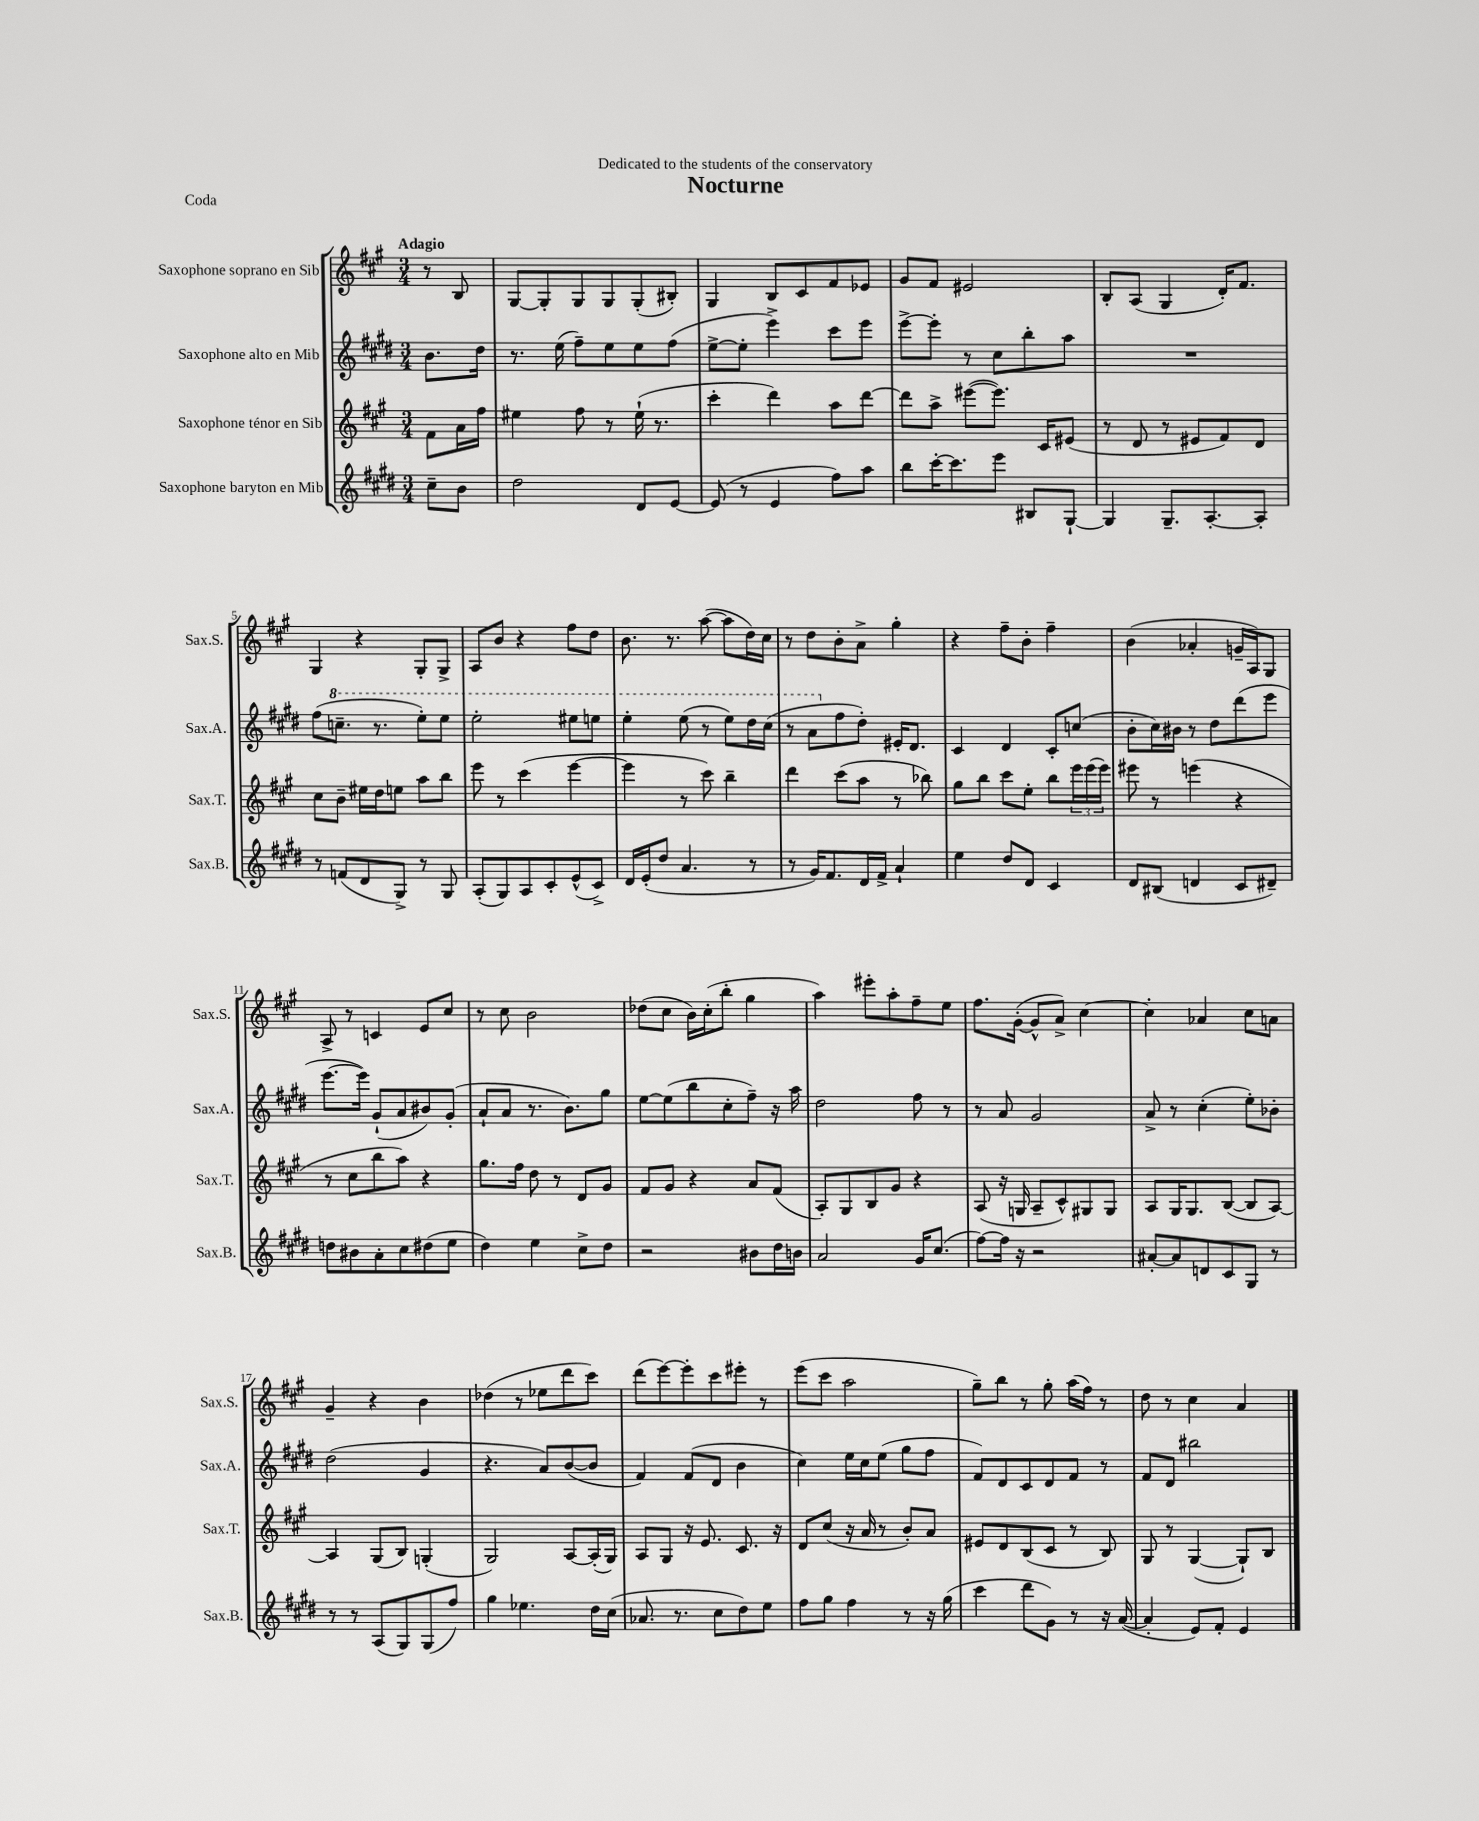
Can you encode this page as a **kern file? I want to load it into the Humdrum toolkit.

**kern	**kern	**kern	**kern
*staff4	*staff3	*staff2	*staff1
*clefG2	*clefG2	*clefG2	*clefG2
*k[f#c#g#d#]	*k[f#c#g#]	*k[f#c#g#d#]	*k[f#c#g#]
*M3/4	*M3/4	*M3/4	*M3/4
8cc#~	8f#	8.b	8r
8b	16a	.	8B
.	16ff#	16dd#	.
=	=	=	=
2dd#	4ee#	8.r	[8G#
.	.	.	8G#']
.	.	(16ee	.
.	8ff#	8ff#~)	8G#
.	8r	8ee	8G#
8d#	(16ee#`	8ee	(8G#'
.	8.r	.	.
[8e	.	(8ff#	8B#')
=	=	=	=
(8e]	4ccc#'	[8ee^	4G#
8r	.	8ee']	.
4e	4ddd)	4eee^)	8B
.	.	.	8c#
8ff#)	8aa	8ccc#	8f#
8aa	[8ddd	8eee	8e-
=	=	=	=
8bb	8ddd]	[8eee^	8g#
[16ccc#'	8aa^	8eee']	8f#
8.ccc#]	.	.	.
.	([8eee#	8r	2e#
8eee	8.eee#])	8cc#	.
8B#	.	8bb'	.
.	16c#	.	.
[8G#`	(8e#	8aa	.
=	=	=	=
4G#]	8r	2.r	8B'
.	8d	.	(8A
8.G#~	8r	.	4G#
.	8e#	.	.
[8.A'	.	.	.
.	8f#)	.	16d')
.	.	.	8.f#
8A']	8d	.	.
=	=	=	=
8r	8cc#	(8ff#	4G#
(8f	8b~	8.ccc~	.
8d#	16ee#	.	4r
.	16dd	8.r	.
8G#^)	8ee	.	.
8r	8aa	8eee')	8G#'
8G#	8bb	8eee	8G#^
=	=	=	=
(8A'	8eee	2eee'	8A
8G#)	8r	.	8b
8A	(4ccc#	.	4r
8c#'	.	.	.
(8e^^	[4eee	8eee#	8ff#
8c#^)	.	8eee	8dd
=	=	=	=
16d#	4eee]	4eee'	8.b
(16e'	.	.	.
8dd#	.	.	.
.	.	.	8.r
4.a	8r	(8eee	.
.	8ccc#)	8r	([8aa
.	4bb~	8eee)	8aa]
8r	.	16ddd#	16dd)
.	.	(16ccc#	16cc#
=	=	=	=
8r	4ddd	8r	8r
16g#)	.	8aa	8dd
8.f#	.	.	.
.	(8ccc#	8ff#	8b'
16d#	8aa	8dd#')	8a^
16f#^	.	.	.
4a`	8r	16e#'	4gg#'
.	.	8.d#	.
.	8bb-)	.	.
=	=	=	=
4ee	8gg#	4c#	4r
.	8bb	.	.
8dd#	8ccc#	4d#	8ff#~
8d#	8ee'	.	8b'
4c#	8bb	8c#'	4ff#~
.	24eee	(8cc	.
.	(24eee	.	.
.	24eee)	.	.
=	=	=	=
8d#	8eee#	8b'	(4b
(8B#	8r	16cc#)	.
.	.	16b#	.
4d	(4eee	8r	4a-'
.	.	8dd#	.
8c#	4r	(8ddd#	16g~
.	.	.	16A)
8d#~)	.	8eee	8G#
=	=	=	=
8dd	8r	[8.eee	8A^
8b#	8cc#	.	8r
.	.	16eee])	.
8a'	8bb	(8g#`	4c
8cc#	8aa)	8a	.
(8dd#	4r	8b#)	8e
8ee	.	(8g#'	8cc#
=	=	=	=
4dd#)	8.gg#	8a`	8r
.	.	8a	8cc#
.	16ff#	.	.
4ee	8dd	8.r	2b
.	8r	.	.
.	.	8.b)	.
8cc#^	8d	.	.
8dd#	8g#	8gg#	.
=	=	=	=
2r	8f#	[8ee	(8dd-
.	8g#	(8ee]	8cc#
.	4r	8bb	16b)
.	.	.	(16cc#'
.	.	8cc#'	8bb'
8b#	8a	8ff#~)	4gg#
16dd#	(8f#	16r	.
16b	.	16aa	.
=	=	=	=
2a	8A')	2dd#	4aa)
.	8G#	.	.
.	8B	.	8eee#'
.	8g#	.	8aa'
16g#	4r	8ff#	8ff#~
(8.cc#	.	.	.
.	.	8r	8ee
=	=	=	=
[8ff#)	(8A	8r	8.ff#
16ff#]	16r	8a	.
16r	16G	.	([16g#'
2r	8A~	2g#	8g#^^]
.	8c#^^)	.	8a^)
.	8G#	.	[4cc#
.	8G#	.	.
=	=	=	=
[8a#'	8A	8a^	4cc#']
8a#]	16G#	8r	.
.	8.G#	.	.
8d	.	(4cc#'	4a-
8c#	([8B	.	.
8G#	8B]	8ee')	8cc#
8r	[8A)	8b-'	8a
=	=	=	=
8r	4A]	(2dd#	4g#~
8r	.	.	.
(8A	(8G#	.	4r
8G#)	8B)	.	.
(8G#	(4G'	4g#	4b
8ff#)	.	.	.
=	=	=	=
4gg#	2G#)	4.r	(4dd-
4.ee-	.	.	8r
.	.	8a)	8ee-
.	[8A	([8b	8ddd
16dd#	(16A']	8b]	8ccc#)
(16cc#	16G#)	.	.
=	=	=	=
8.a-	8A	4f#)	(8ddd
.	8G#	.	[8eee)
8.r	.	.	.
.	16r	(8f#	8eee']
.	8.e	.	.
8cc#	.	8d#	8ccc#
8dd#)	8.c#	4b	8eee#'
8ee	.	.	8r
.	16r	.	.
=	=	=	=
8ff#	8d	4cc#)	(8eee
8gg#	(8cc#	.	8ccc#
4ff#	16r	16ee	2aa
.	16a	16cc#	.
.	8r	(8ee	.
8r	8b')	8gg#	.
16r	8a	8ff#	.
(16gg#	.	.	.
=	=	=	=
4ccc#	8e#	8f#)	8gg#~)
.	8d	8d#	8bb
8ddd#	(8B	8c#	8r
8g#)	8c#	8d#	8gg#'
8r	8r	8f#	(16aa
.	.	.	16ff#)
16r	8B)	8r	8r
([16a	.	.	.
=	=	=	=
4a']	8G#	8f#	8dd
.	8r	8d#	8r
8e)	([4G#	2bb#	4cc#
8f#'	.	.	.
4e	8G#`])	.	4a
.	8B	.	.
==	==	==	==
*-	*-	*-	*-
